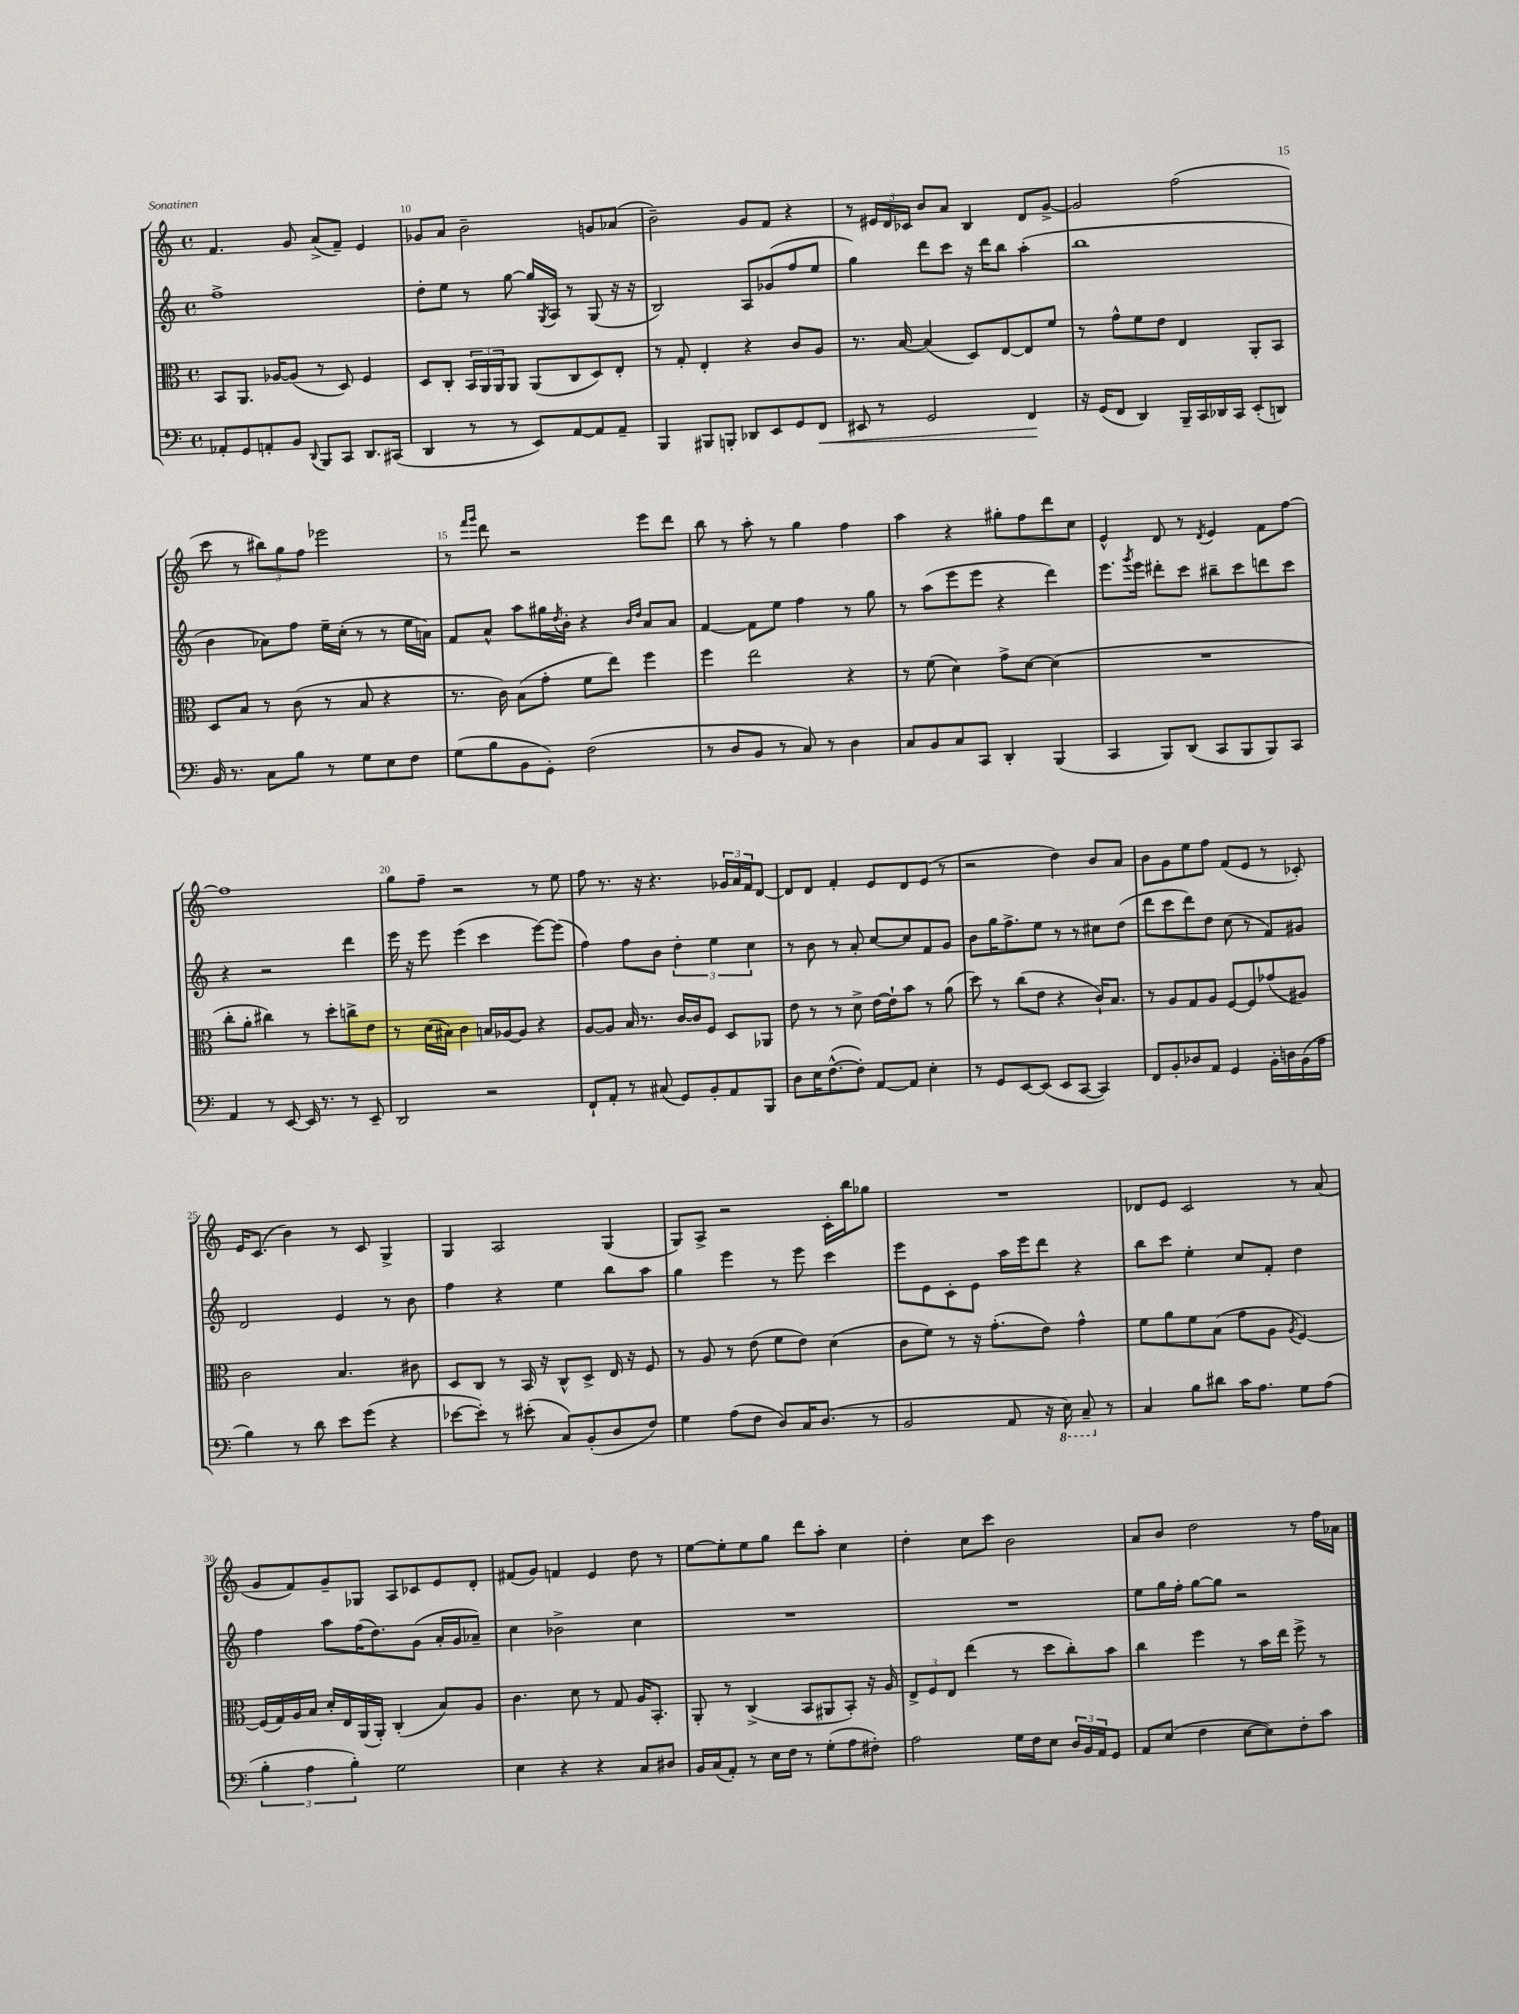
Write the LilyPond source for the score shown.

<<
\new StaffGroup <<
\new Staff = "s0" {
    \clef treble \key c \major \defaultTimeSignature \time 4/4
    f'4. g'8 a'8->( f'8--) e'4 |
    ges'8 a'8 b'2-- g'8 aes'8( |
    b'2--) g'8 f'8 r4 |
    r8 \tuplet 3/2 { eis'16 d'16 ces'16 } b'8 a'8 b4 d'8 g'8~-> |
    g'2 f''2( |
    c'''8 r8 \tuplet 3/2 { bis''8) g''8 f''8 } ees'''2 |
    r8 \grace { f'''16 g'''16 } d'''8 r2 e'''8 d'''8 |
    b''8 r8 a''8-. r8 g''4 f''4 |
    a''4 r4 gis''8-. f''8 d'''8 c''8 |
    e'4-^ d'8 r8 \acciaccatura { d'8 } e'4 f'8 f''8~ |
    f''1 |
    g''8 f''8-- r2 r8 e''8 |
    f''8 r8. r16 r4. \tuplet 3/2 { ges'16 a'16 f'16 } d'8~ |
    d'8 d'8 f'4-. e'8 d'8 e'8( r8 |
    r2 d''4) b'8 a'8 |
    b'8 g'8 e''8 f''8 f'8( e'8 r8 ces'8-.) |
    e'16 c'8.( b'4) r8 c'8 g4-> |
    g4 a2 g4( |
    g8) a8-> r2 c'16-. b''16 ges''8 |
    R1 |
    des'8 e'8 c'2 r8 a'8( |
    g'8 f'8) g'8-- ges8 a8 ces'8 e'8 d'8-. |
    fis'8( g'8) f'4 e'4 d''8 r8 |
    e''8~ e''8-. e''8 g''8 d'''8 a''8-. c''4 |
    d''4-. c''8 c'''8 b'2 |
    a'8 b'8 d''2 r8 f''16 aes'16 \bar "|." |
}
\new Staff = "s1" {
    \clef treble \key c \major \defaultTimeSignature \time 4/4
    f''1-> |
    d''8-. e''8 r8 g''8~ g''16 \acciaccatura { g8 } a16 r8 g8( r16 r16 |
    b2) a8 ges'8( f''8 e''8 |
    g''4) d'''8 c'''8 r16 d'''16 b''8 a''4-.( |
    b''1 |
    b'4 aes'8) f''8 e''16-- c''16-.( r8 r8 e''16 a'16) |
    f'8 a'8-^ a''8 gis''16 \acciaccatura { d''8 } b'16-. r4 \grace { b'16 d''16 } a'8 a'8 |
    f'4~ f'8 e''8 f''4 r8 g''8 |
    r8 a''8( e'''8 e'''8 r4 d'''4) |
    e'''8. \acciaccatura { g'''8 } e'''16 dis'''8-. c'''8 bis''8-- c'''8 d'''8 c'''8 |
    r4 r2 d'''4 |
    e'''16 r16 e'''8 e'''4( c'''4 e'''8~) e'''8( |
    f''4) f''8 b'8 \tuplet 3/2 { d''4-. e''4 c''4 } |
    r8 b'8 r8 a'8-. c''8~ c''8 f'8 g'8 |
    b'8 g''16 f''8.-> e''8 r8 r8 cis''8 d''8( |
    d'''8 c'''8 d'''8) d''8 c''8( r8 f'8) gis'8 |
    d'2 e'4 r8 b'8 |
    f''4 r4 e''4 b''8 a''8 |
    g''4 e'''4 r8 e'''8 c'''4 |
    e'''8 e'8 c'8-. e'8 a''16 e'''16 d'''8 r4 |
    b''8 c'''8 e''4-. c''8 f'8-. d''4 |
    f''4 a''8 f''16( d''8.) g'8( a'16-. g'16 aes'8--) |
    c''4 bes'2-> c''4 |
    R1 |
    R1 |
    e''8 g''16 f''16-. g''8~ g''8 r2 \bar "|." |
}
\new Staff = "s2" {
    \clef alto \key c \major \defaultTimeSignature \time 4/4
    b,8 a,8. aes16~ aes8( r8 d8) f4 |
    d8 c8-. \tuplet 3/2 { b,16 a,16 a,16 } a,8 a,8( c8 d8) e8-. |
    r8 g8-. e4-. r4 c'8 a8 |
    r8. b16~ b4( d8) e8~ e8 f'8 |
    r8 g'8-^ f'8 e'8 e4 a,8-. b,8 |
    d8 b8 r8 c'8( r8 b8 r4 |
    r8. c'16) b8( g'8-. f'8 e''8) f''4 |
    f''4 e''2 r4 |
    r8 f'8( d'4) g'8-> d'8~ d'4( |
    R1 |
    c''8-. a'8-. cis''4) r8 d''8-. c''8-> e'8 |
    r8 d'16( bis16) c'4 b16 aes16~ aes8 r4 |
    a8~ a8 b16 r8. c'16~ c'16 f8 d8 aes,8 |
    e'8 r8 r8 d'8-> e'16~ e'16-! b'8 r8 a'8( |
    d''8) r8 c''8( e'8 r4 c'16-!) b8. |
    r8 a8 g8 a8 f8~ f8 ges'8( ais8) |
    c'2 b4. cis'8 |
    d8 c8 r8 b,16 r16 c8-^ d8-> e16 r16 f8 |
    r8 a8 r8 e'8( f'8 e'8) d'4( |
    c'8 f'8) r8 r16 g'8.-.( e'8) g'4-^ |
    f'8 a'8 f'8 b8( g'8 a8 \acciaccatura { a8 } f4~) |
    f16( g16) a16 b16 d'16-. e16 a,16( a,16-.) c4-.( b8) a8 |
    c'4. d'8 r8 g8 a16 b,8.-. |
    a,8-. r8 c4->( b,8 ais,8 b,8-.) r16 a16 |
    \tuplet 3/2 { e8-> f8 e8 } e''4( r8 d''8 c''8-.) b'8 |
    c''4 f''4 r8 b'16 e''16 f''8-> r8 \bar "|." |
}
\new Staff = "s3" {
    \clef bass \key c \major \defaultTimeSignature \time 4/4
    aes,8-. g,8 a,8-. b,8 \appoggiatura { d,8 } b,,8 c,8 d,8. cis,16( |
    d,4 r8 r8 e,8) a,8~ a,8 a,8-- |
    b,,4 bis,,8 b,,8-. des,8 e,8 g,8 f,8\< |
    eis,8 r8 g,2 f,4\! |
    r16 g,16( f,8 d,4) b,,16-- c,16 des,16 c,16 e,8-.( d,8) |
    b,16 r8. c8 b8 r8 g8 e8 f8 |
    g8( b8 b,8 g,8-.) f2( |
    r8 d8 b,8 r8 c8) r8 d4 |
    c8 b,8 c8 c,8 d,4-. b,,4( |
    c,4 b,,8) d,8( c,8 b,,8 b,,8) c,8 |
    a,4 r8 e,8~ e,16 r8. r8 e,8-- |
    d,2 r2 |
    f,8-! a,8-. r8 cis8( g,8) b,8-. a,8 b,,8 |
    d8 e16 f8.~-^( f8-.) a,8~ a,8 e4-. |
    r8 g,8 e,8~ e,8( e,8 c,8~ c,4) |
    f,8 b,8-. des8 a,8 g,4 b,16-. d16 b,16( a16 |
    b4) r8 d'8 e'8 g'8( r4 |
    ees'8~ ees'8-.) r8 eis'8-.( c8) b,8-.( d8 f8) |
    g4 a8( f8 d8) c16 d8.( r8 |
    b,2 a,8 r16 \ottava #-1 e,16) c,8-- \ottava #0 r8 |
    c4 b8 dis'8 c'16 a8. g8 a8( |
    \tuplet 3/2 { b4-. a4 b4-.) } g2 |
    e4 r4 r4 c8 dis8 |
    b,16 c16( a,8-.) r8 e16 f16 r8 g8-.( a8 fis8-.) |
    a2 g16 f16 e8 \tuplet 3/2 { d16 b,16 a,16 } g,8 |
    a,8 e8( f4 e8~ e8) f8-. c'8 \bar "|." |
}
>>
>>
\layout { \context { \Score currentBarNumber = #9 \override BarNumber.break-visibility = ##(#f #t #t) barNumberVisibility = #(every-nth-bar-number-visible 5) } }
